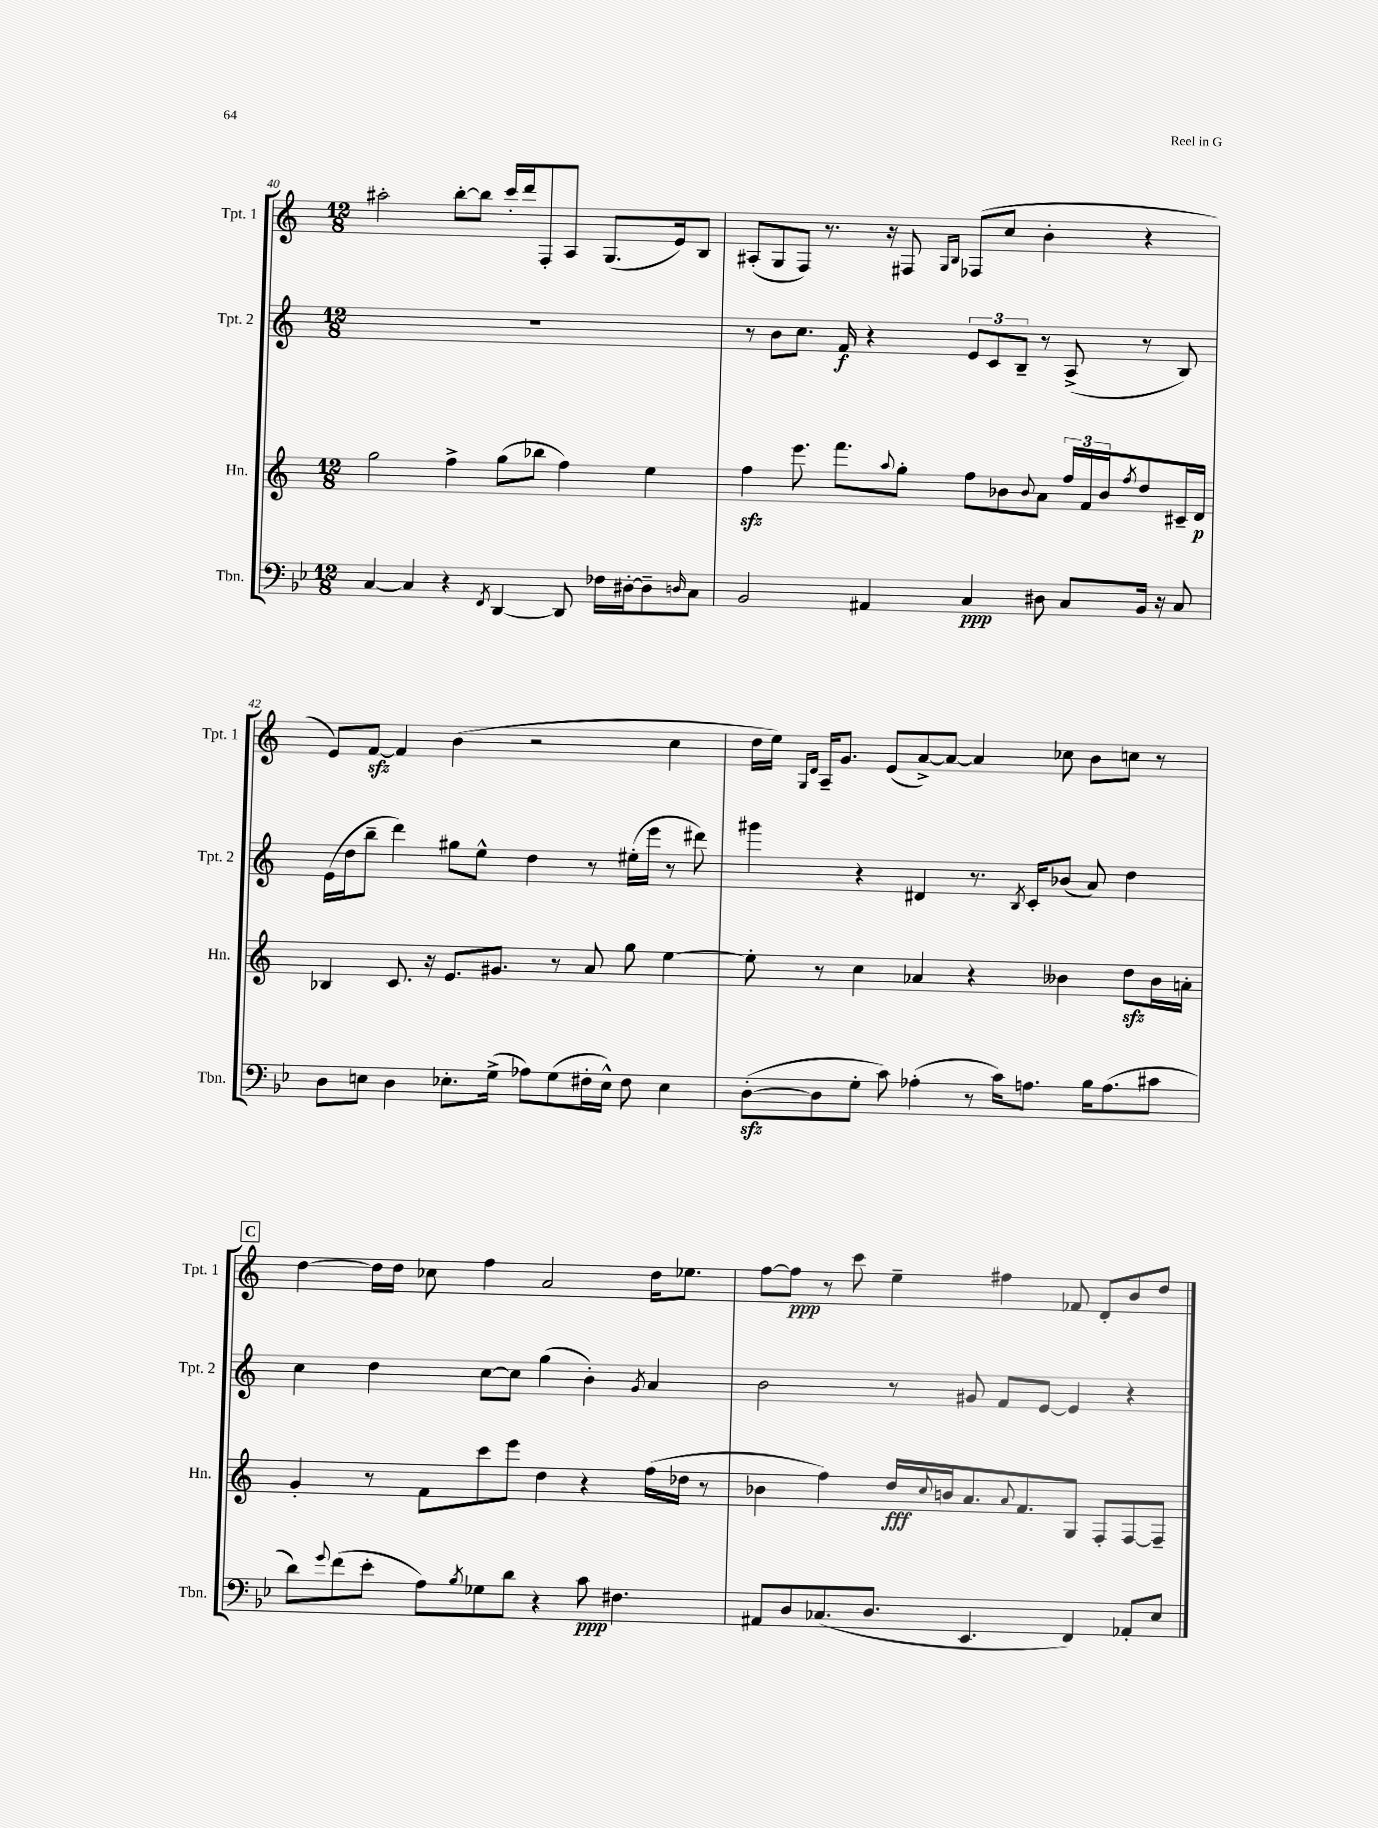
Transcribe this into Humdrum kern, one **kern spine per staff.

**kern	**kern	**kern	**kern
*staff4	*staff3	*staff2	*staff1
*clefF4	*clefG2	*clefG2	*clefG2
*k[b-e-]	*k[]	*k[]	*k[]
*M12/8	*M12/8	*M12/8	*M12/8
[4C	2gg	1.r	2aa#'
4C]	.	.	.
4r	4ff^	.	[8bb'
.	.	.	8bb]
8qFF	.	.	.
[4DD	(8gg	.	16ccc'
.	.	.	16ddd
.	8bb-	.	8F'
8DD]	4ff)	.	8A
16F-	.	.	(8.G
[16D#'	.	.	.
8D#~]	4ee	.	.
.	.	.	16e)
16qqD	.	.	.
8C	.	.	8B
=	=	=	=
2BB-	4ff	8r	(8A#'
.	.	8b	8G
.	8.eee	8.cc	8F)
.	.	.	8.r
.	8.fff	16f	.
4AA#	.	4r	.
.	.	.	16r
.	8qqaa	.	.
.	8gg'	.	8F#
.	.	.	16qqG
.	.	.	16qqB
4C	8ff	12e	(8F-
.	.	12c	.
.	8b-	.	8cc
.	.	12B~	.
.	8qqb-	.	.
8D#	8a	8r	4b'
8C	24ff	(8A^	.
.	24f	.	.
.	24b-	.	.
.	8qff	.	.
16BB-	8dd	8r	4r
16r	.	.	.
8C	16c#~	8B)	.
.	16d	.	.
=	=	=	=
8D	4B-	(16e	8e)
.	.	16dd	.
8E	.	8bb~	[8f
4D	8.c	4ddd)	4f]
.	16r	.	.
8.E-'	8.e	8gg#	(4b
.	.	8ee^^	.
(16G^	8.g#	.	.
8A-)	.	4dd	2r
(8G	8r	.	.
16F#'	8a	8r	.
16E-^^)	.	.	.
8F#	8gg	(16ee#'	.
.	.	16eee	.
4E-	[4ee	8r	4cc
.	.	8ddd#)	.
=	=	=	=
([8D'	8ee']	4ggg#	16dd
.	.	.	16ee)
.	.	.	16qqG
.	.	.	16qqd
8D]	8r	.	16A~
.	.	.	8.g
8G'	4cc	4r	.
8c)	.	.	(8e
(4A-'	4a-	4d#	[8a^)
.	.	.	8a_
8r	4r	8.r	4a]
16c)	.	.	.
.	.	8qB	.
8.A	.	16c'	.
.	4b--	(8b-	8cc-
16B-	.	8a)	8b
(8.A	.	.	.
.	8dd	4dd	8cc
8c#	16b--	.	8r
.	16a'	.	.
=	=	=	=
8d)	4g'	4cc	[4dd
8qqg	.	.	.
(8f	.	.	.
8e-'	8r	4dd	16dd]
.	.	.	16dd
8A)	8f	.	8cc-
8qB-	.	.	.
8G-	8ccc	[8cc	4ff
8d	8eee	8cc]	.
4r	4dd	(4gg	2a
8c	4r	4b')	.
4.F#	.	.	.
.	.	8qg	.
.	(16ff	4a	16dd
.	16dd-	.	8.ee-
.	8r	.	.
=	=	=	=
8AA#	4b-	2b	[8ff
8D	.	.	8ff]
(8.C-	4ff)	.	8r
.	.	.	8ccc
8.D	.	.	.
.	16dd	8r	4ee~
.	8qqcc	.	.
.	16b	.	.
4.EE-	8.a	8g#	.
.	.	8f	4ff#
.	8qqa	.	.
.	8.f	.	.
.	.	[8e	.
4FF)	8G	4e]	8f-
.	8F'	.	8d'
8AA-'	[8F	4r	8b
8E-	8F~]	.	8dd
==	==	==	==
*-	*-	*-	*-
